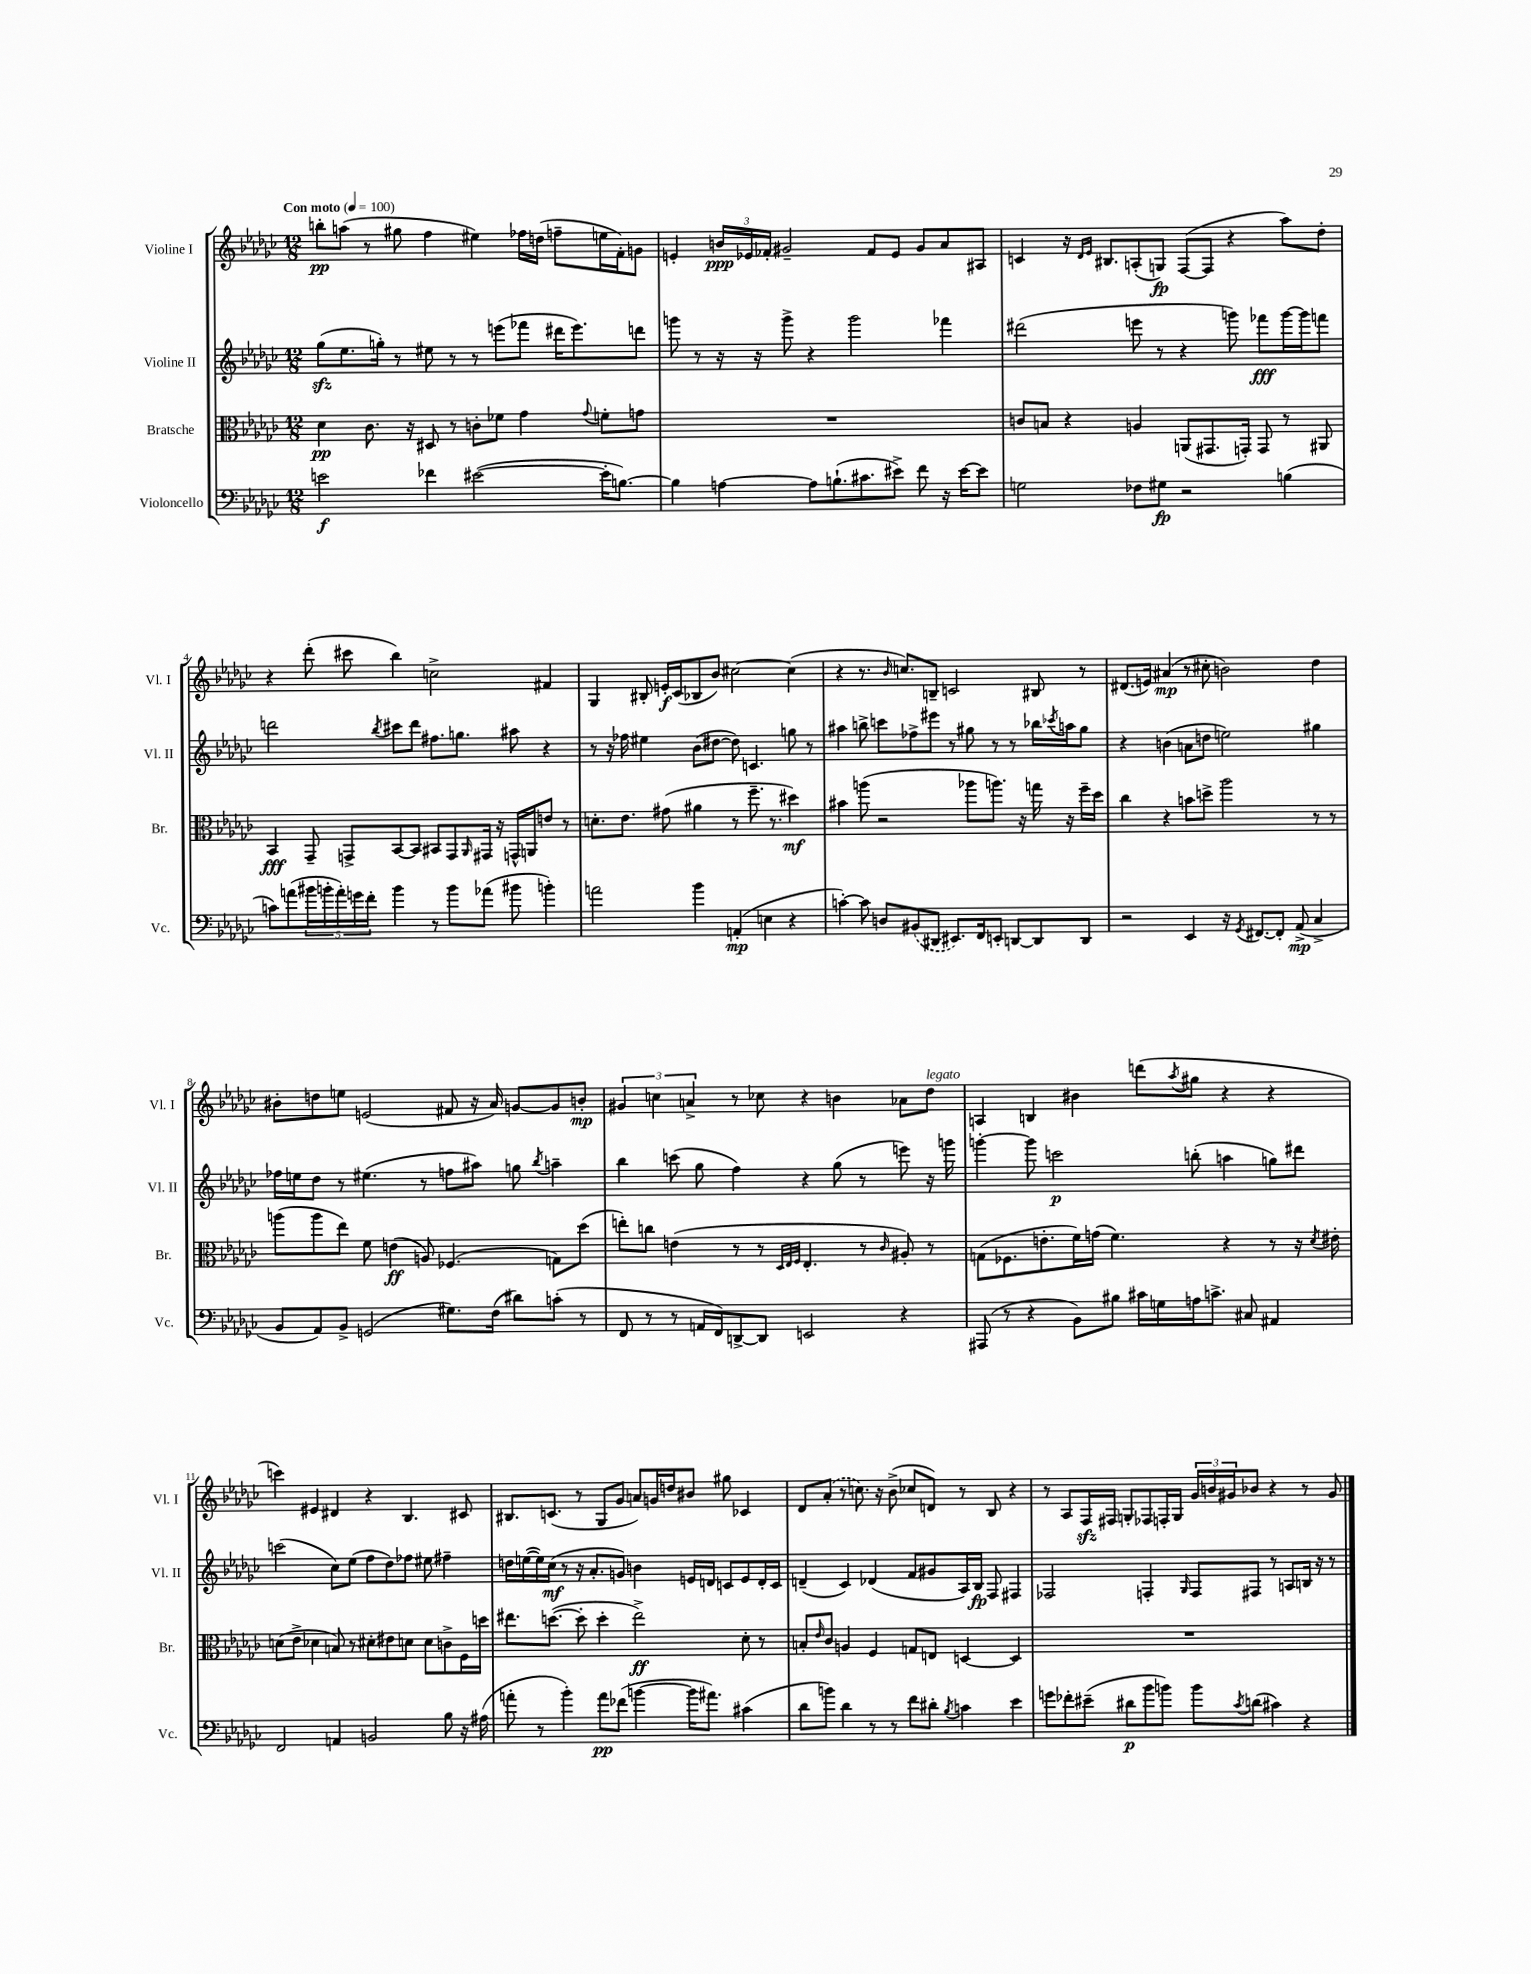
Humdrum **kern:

**kern	**dynam	**kern	**dynam	**kern	**dynam	**kern	**dynam
*part4	*part4	*part3	*part3	*part2	*part2	*part1	*part1
*staff4	*staff4	*staff3	*staff3	*staff2	*staff2	*staff1	*staff1
*I"Violoncello	*	*I"Bratsche	*	*I"Violine II	*	*I"Violine I	*
*I'Vc.	*	*I'Br.	*	*I'Vl. II	*	*I'Vl. I	*
*clefF4	*	*clefC3	*	*clefG2	*	*clefG2	*
*k[b-e-a-d-g-c-]	*	*k[b-e-a-d-g-c-]	*	*k[b-e-a-d-g-c-]	*	*k[b-e-a-d-g-c-]	*
*M12/8	*	*M12/8	*	*M12/8	*	*M12/8	*
*MM100	*	*MM100	*	*MM100	*	*MM100	*
=1	=1	=1	=1	=1	=1	=1	=1
!	!	!	!	!	!	!LO:TX:a:B:t=Con moto	!
2en\	f	4d-\	pp	(8gg-zz\L	.	8bbn'\L	pp
.	.	.	.	8.ee-\	.	(8aan\J	.
.	.	8.c-\	.	.	.	8r	.
.	.	.	.	16ggn'\Jk)	.	.	.
.	.	.	.	8r	.	8gg#X\	.
.	.	16r	.	.	.	.	.
4f-X\	.	8D#X/	.	8ee#X\	.	4ff\	.
.	.	8r	.	8r	.	.	.
([2e#X\	.	8cn'\L	.	8r	.	4ee#X\)	.
.	.	8f-X\J	.	(8eeen\L	.	.	.
.	.	4g-\	.	8fff-X\J	.	16ff-X\LL	.
.	.	.	.	.	.	(16ddn\JJ	.
.	.	.	.	16ddd#X\KL	.	8ffn~\L	.
.	.	.	.	8.eee\)	.	.	.
.	.	8qqg-/	.	.	.	.	.
16e#'\KL]	.	8fn'\L	.	.	.	16een\L	.
[8.Bn\J)	.	.	.	.	.	16f'\J)	.
.	.	8gn\J	.	8dddn\J	.	8gn\J	.
=2	=2	=2	=2	=2	=2	=2	=2
4B\]	.	1.r	.	8gggn\	.	4en'/	.
.	.	.	.	8r	.	.	.
[4An\	.	.	.	16r	.	24bn/LL	ppp
.	.	.	.	.	.	24e-X/	.
.	.	.	.	16r	.	.	.
.	.	.	.	.	.	24f-X'/JJ	.
.	.	.	.	8ggg^\	.	2g#X~/	.
8A\L]	.	.	.	4r	.	.	.
(8.Bn`\	.	.	.	.	.	.	.
.	.	.	.	2ggg\	.	.	.
8.c#X\	.	.	.	.	.	.	.
.	.	.	.	.	.	8f-/L	.
8e#X^\J)	.	.	.	.	.	8e-/J	.
8f\	.	.	.	.	.	8g#/L	.
16r	.	.	.	4fff-X\	.	8a-/	.
[16e#\KL	.	.	.	.	.	.	.
8e#\J]	.	.	.	.	.	8A#X/J	.
=3	=3	=3	=3	=3	=3	=3	=3
2Gn\	.	8cn/L	.	(2ddd#X\	.	4cn/	.
.	.	8Bn/J	.	.	.	.	.
.	.	4r	.	.	.	16r	.
.	.	.	.	.	.	16qqd-/LL	.
.	.	.	.	.	.	16qqe-/JJ	.
.	.	.	.	.	.	8.B#X/L	.
8F-X\L	.	4An/	.	8eeen\	.	(8An'/	.
8G#X\J	fp	.	.	8r	.	8Gn/J)	fp
2r	.	(8AAn/L	.	4r	.	([8F/L	.
.	.	8.GG#X/	.	.	.	8F/J]	.
.	.	.	.	8gggn\)	.	4r	.
.	.	16GGn'/Jk)	.	.	.	.	.
.	.	8GG/	.	8fff-X\L	fff	.	.
(4Bn\	.	8r	.	[16ggg\L	.	8aa-\L)	.
.	.	.	.	16ggg\J]	.	.	.
.	.	8AA#X/	.	8fffn\J	.	8dd-'\J	.
!!LO:LB:g=z
=4	=4	=4	=4	=4	=4	=4	=4
8cn\L)	.	4BB-/	fff	2dddn\	.	4r	.
(8an\	.	.	.	.	.	.	.
20b#X\L	.	8GG-~/	.	.	.	(8ddd-'\	.
20bn'\	.	.	.	.	.	.	.
20a'\)	.	.	.	.	.	.	.
.	.	8GGn^/L	.	.	.	8ccc#X\	.
20gn\	.	.	.	.	.	.	.
20f'\JJ	.	.	.	.	.	.	.
.	.	.	.	8qbb-/	.	.	.
4b\	.	[8BB-/	.	8ccc#X\L	.	4bb-\)	.
.	.	8BB-/J]	.	8ddd\J	.	.	.
8r	.	8BB#X/L	.	8.ff#X\L	.	2ccn^\	.
8b\L	.	8GG/	.	.	.	.	.
.	.	.	.	8.ggn\J	.	.	.
.	.	16qqAA-/	.	.	.	.	.
(8a-X\J	.	16GG#X/Jk	.	.	.	.	.
.	.	16r	.	.	.	.	.
8b#X\	.	16GGn^^/LL	.	8aa#X\	.	.	.
.	.	16AAn/J	.	.	.	.	.
4bn'\)	.	8en/J	.	4r	.	4f#X/	.
.	.	8r	.	.	.	.	.
=5	=5	=5	=5	=5	=5	=5	=5
2an\	.	8.dn'\L	.	8r	.	4G-/	.
.	.	.	.	16r	.	.	.
.	.	8.e-\J	.	16ff-X\	.	.	.
.	.	.	.	4ee#X\	.	8B#X'/	.
.	.	(8g#X\	.	.	.	16en'/LL	f
.	.	.	.	.	.	(16c-/J	.
4b-\	.	4a#X\	.	(8b-\L	.	8B-X/	.
.	.	.	.	[8dd#X\J	.	8b-/J)	.
(4AAn'/	mp	8r	.	8dd#\])	.	[2cc#X\	.
.	.	8.ff~\	.	4.cn/	.	.	.
4En\	.	.	.	.	.	.	.
.	.	8.r	.	.	.	.	.
4r	.	4dd#X\)	mf	8ggn\	.	(4cc#\]	.
.	.	.	.	8r	.	.	.
=6	=6	=6	=6	=6	=6	=6	=6
[4cn'\)	.	4b#X\	.	4aa#X\	.	4r	.
8c\]	.	(8aan\	.	8bbn^\	.	8.r	.
8Dn/L	.	2r	.	8cccn\L	.	.	.
.	.	.	.	.	.	16qqb-/	.
.	.	.	.	.	.	8.ccn/L)	.
(8BB#X/	.	.	.	8ff-X^\	.	.	.
8DD#X/J	.	.	.	8eee#X\J	.	8Bn~/J	.
8.EE#X/L)	.	.	.	8r	.	2cn/	.
.	.	8aa-X\L	.	8gg#X\	.	.	.
16FF/k	.	.	.	.	.	.	.
8EEn'/J	.	8.aan\J)	.	8r	.	.	.
[8DDn/L	.	.	.	8r	.	.	.
.	.	16r	.	.	.	.	.
8DD/]	.	16ggn\	.	16bb-X\LL	.	8B#X/	.
.	.	.	.	8qccc-X/	.	.	.
.	.	16r	.	16aan\J	.	.	.
8DD/J	.	16ff~\LL	.	8gg#\J	.	8r	.
.	.	16dd-\JJ	.	.	.	.	.
=7	=7	=7	=7	=7	=7	=7	=7
2r	.	4cc-\	.	4r	.	(8.d#X/L	.
.	.	.	.	.	.	16en/Jk)	.
.	.	4r	.	(4bn\	.	(4a#X/	mp
4EE-/	.	8bn\L	.	8an\L	.	8r	.
.	.	8ddn^\J	.	8ddn\J	.	8cc#X'\	.
16r	.	2aa-\	.	2een\)	.	2bn\)	.
8qGG-/	.	.	.	.	.	.	.
[8.FF#X/L	.	.	.	.	.	.	.
8FF#'/J]	.	.	.	.	.	.	.
(8AA-^/	mp	.	.	.	.	.	.
4C-^/	.	8r	.	4gg#X\	.	4dd-\	.
.	.	8r	.	.	.	.	.
!!LO:LB:g=z
=8	=8	=8	=8	=8	=8	=8	=8
8BB-/L	.	(8aan\L	.	16ff-X\LL	.	8b#X'\L	.
.	.	.	.	16een\J	.	.	.
8AA-/)	.	8aa\	.	8dd-\J	.	8ddn\	.
8BB-^/J	.	8ee-\J)	.	8r	.	8een\J	.
(2GGn/	.	8f\	.	(4.ee#X\	.	(2en/	.
.	.	(4en\	ff	.	.	.	.
.	.	8An/)	.	8r	.	.	.
8.G#X\L)	.	(4.F-X/	.	8ffn\L	.	8f#X/	.
.	.	.	.	8aa#X\J)	.	16r	.
(16F\Jk	.	.	.	.	.	16a-/)	.
8d#X\L)	.	.	.	8ggn\	.	[8gn/L	.
.	.	.	.	8qbb-/	.	.	.
(8cn'\J	.	8Gn\L)	.	4aan~\	.	8g/]	.
8r	.	(8dd-\J	.	.	.	8bn'/J	mp
=9	=9	=9	=9	=9	=9	=9	=9
8FF/	.	8een'\L)	.	4bb-\	.	6g#X/	.
8r	.	8ccn\J	.	.	.	.	.
.	.	.	.	.	.	6ccn\	.
8r	.	(4en\	.	(8cccn\	.	.	.
.	.	.	.	.	.	6an^/	.
16AAn/LL	.	.	.	8gg-\	.	.	.
16FF/J)	.	.	.	.	.	.	.
[8DDn^/	.	8r	.	4ff\)	.	8r	.
8DD/J]	.	8r	.	.	.	8cc-X\	.
.	.	32qqD-/LLL	.	.	.	.	.
.	.	32qqE-/	.	.	.	.	.
.	.	32qqF/JJJ	.	.	.	.	.
2EEn/	.	4.E-'/	.	4r	.	4r	.
.	.	.	.	(8gg-\	.	4bn\	.
.	.	8r	.	8r	.	.	.
.	.	16qqc-/	.	.	.	.	.
4r	.	8A#X'/)	.	8eeen\)	.	8a-X\L	.
!	!	!	!	!	!	!LO:TX:a:i:t=legato	!
.	.	8r	.	16r	.	8dd-\J	.
.	.	.	.	16gggn\	.	.	.
=10	=10	=10	=10	=10	=10	=10	=10
(8AAA#X/	.	(8Gn\L	.	[4gggn'\	.	4An/	.
8r	.	8.F-X\	.	.	.	.	.
4r	.	.	.	8ggg\]	.	4Bn/	.
.	.	8.en'\	.	.	.	.	.
.	.	.	.	2cccn\	p	.	.
8BB-\L)	.	16f\L)	.	.	.	4b#X\	.
.	.	(16gn\JJ	.	.	.	.	.
8B#X\J	.	4.f\)	.	.	.	.	.
16c#X\LL	.	.	.	.	.	(8dddn\L	.
16Gn\	.	.	.	.	.	.	.
.	.	.	.	.	.	8qaa-/	.
16An\J	.	.	.	(8bbn'\	.	8gg#X\J	.
8.cn^\J	.	.	.	.	.	.	.
.	.	4r	.	4aan\	.	4r	.
8C#X/	.	.	.	.	.	.	.
4AA#X/	.	8r	.	8ggn\L)	.	4r	.
.	.	16r	.	8ddd#X\J	.	.	.
.	.	8qd-/	.	.	.	.	.
.	.	16e#X'\	.	.	.	.	.
!!LO:LB:g=z
=11	=11	=11	=11	=11	=11	=11	=11
2FF/	.	(8dn\L	.	(2cccn\	.	4cccn\)	.
.	.	8e-^\J	.	.	.	.	.
.	.	4d-X\	.	.	.	4e#X/	.
4AAn/	.	8Bn/)	.	8cc-\L)	.	4d#X/	.
.	.	8r	.	(8ee-\J	.	.	.
2BBn/	.	8d#X'\L	.	8ff\L	.	4r	.
.	.	8e#X\	.	8dd-\)	.	.	.
.	.	8dn\J	.	8ff-X\J	.	4.B-/	.
.	.	8d\L	.	8ee#X\	.	.	.
8B-\	.	8cn^\	.	4ff#X~\	.	.	.
16r	.	16F\L	.	.	.	8c#X/	.
(16A#X\	.	16ddn\JJ	.	.	.	.	.
=12	=12	=12	=12	=12	=12	=12	=12
8an'\	.	8.ee#X\L	.	16ddn\LL	.	8.B#X/L	.
.	.	.	.	([16een\	.	.	.
8r	.	.	.	16ee\])	.	.	.
.	.	([8.ddn\J	.	(16cc-\JJ	mf	(8.cn/J	.
4b-'\)	.	.	.	8r	.	.	.
.	.	8dd'\]	.	16r	.	8r	.
.	.	.	.	8.a-'/L	.	.	.
8a\L	pp	4dd'\	.	.	.	8G-/L	.
(8f-X\J	.	.	.	8gn/J)	.	8g-/J	.
[4bn\	.	2ee#^\)	ff	4bn\	.	8an/L)	.
.	.	.	.	.	.	16gn/L	.
.	.	.	.	.	.	16ddn/J	.
16b\KL]	.	.	.	16en/LL	.	8b#X/J	.
8.a#X\J)	.	.	.	16dn/JJ	.	.	.
.	.	.	.	8cn/L	.	8gg#X\	.
(4c#X\	.	8d-'\	.	8e/	.	4c-X/	.
.	.	8r	.	16d'/L	.	.	.
.	.	.	.	16c/JJ	.	.	.
=13	=13	=13	=13	=13	=13	=13	=13
8d-\L	.	8Bn'/L	.	(4dn~/	.	8d-/L	.
.	.	16qqe-/	.	.	.	.	.
8bn\J)	.	8c-/J	.	.	.	(8a-'/J	.
4d-\	.	4An/	.	4c-/)	.	8r	.
.	.	.	.	.	.	8.ccn\)	.
8r	.	4F/	.	(4d-X/	.	.	.
.	.	.	.	.	.	16r	.
8r	.	.	.	.	.	(8b-^\	.
8f\L	.	8Gn/L	.	8f/L	.	8cc-X/L	.
8d#X'\J	.	8En/J	.	8g#X/	.	8dn/J)	.
8qB-/	.	.	.	.	.	.	.
4cn\	.	[4Dn/	.	16A-/L)	.	8r	.
.	.	.	.	16B-/JJ	fp	.	.
.	.	.	.	8F/	.	8B-/	.
4e-\	.	4D/]	.	4F#X/	.	4r	.
=14	=14	=14	=14	=14	=14	=14	=14
8gn\L	.	1.r	.	2F-X/	.	8r	.
8f-X'\	.	.	.	.	.	8A-/L	.
(8e#X~\J	.	.	.	.	.	16Fzz/L	.
.	.	.	.	.	.	16F#X/JJ	.
8d#X\L	p	.	.	.	.	8Gn'/L	.
8b-\	.	.	.	4Fn'/	.	8F-X/	.
8bn\J)	.	.	.	.	.	16Fn'/L	.
.	.	.	.	.	.	16G/JJ	.
.	.	.	.	16qqG-/	.	.	.
8b\L	.	.	.	8F/L	.	24g-/LL	.
.	.	.	.	.	.	24bn/	.
.	.	.	.	.	.	24g#X/J	.
8qc-/	.	.	.	.	.	.	.
(8dn\J	.	.	.	8F#X/J	.	8b-X/J	.
4c#X\)	.	.	.	8r	.	4r	.
.	.	.	.	8An/L	.	.	.
4r	.	.	.	16Bn/Jk	.	8r	.
.	.	.	.	16r	.	.	.
.	.	.	.	8r	.	8g#/	.
==	==	==	==	==	==	==	==
*-	*-	*-	*-	*-	*-	*-	*-
